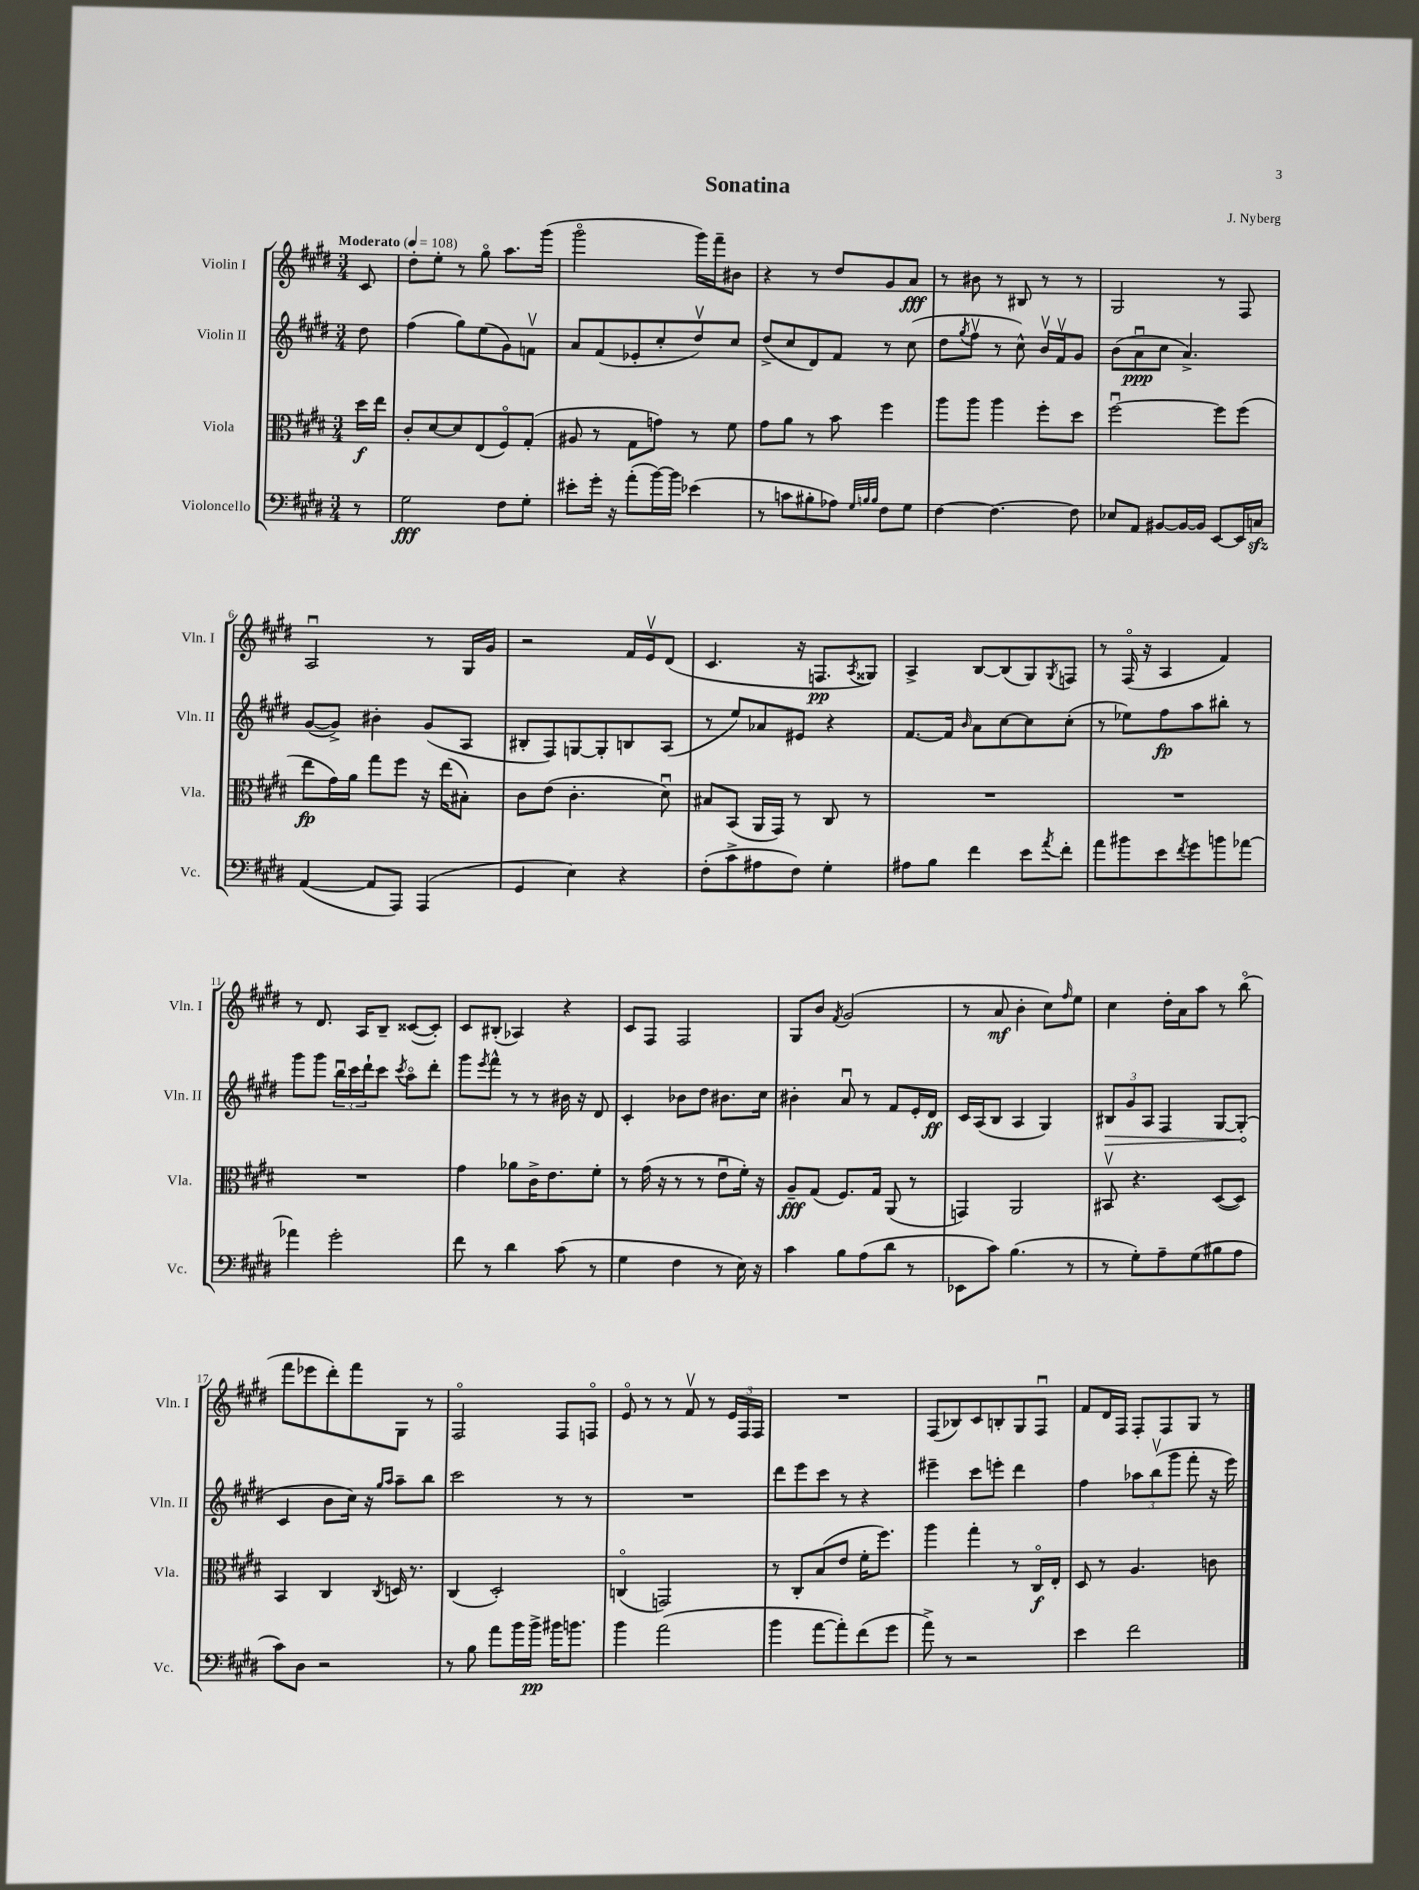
\header { title = "Sonatina" composer = "J. Nyberg" }
<<
\new StaffGroup <<
\new Staff = "s0" \with { instrumentName = "Violin I" shortInstrumentName = "Vln. I" } {
    \clef treble \key e \major \numericTimeSignature \time 3/4 \partial 8 \tempo "Moderato" 4 = 108
    cis'8 |
    dis''8-. e''8-. r8 gis''8\flageolet a''8. gis'''16( |
    gis'''2\flageolet gis'''16) fis'''16-- bis'8 |
    r4 r8 dis''8 gis'8 a'8\fff |
    r8 bis'8 r8 bis8 r8 r8 |
    gis2 r8 fis8 |
    a2\downbow r8 gis16 gis'16 |
    r2 fis'16 e'16\upbow dis'8( |
    cis'4. r16 f8.\pp \acciaccatura { a8 } gisis8) |
    a4-> b8~ b8( gis8) \acciaccatura { gis8 } f8 |
    r8 fis16\flageolet( r16 a4 fis'4) |
    r8 dis'8. a16 b8-- cisis'8~( cisis'8-.) |
    cis'8 bis8-.( aes4) r4 |
    cis'8 fis8 fis2 |
    gis8 b'8 \acciaccatura { fis'8 } gis'2( |
    r8 a'8\mf b'4-. cis''8) \grace { fis''16 } e''8 |
    cis''4 dis''16-. a'16 a''8 r8 b''8\flageolet( |
    fis'''8 ees'''8 dis'''8-.) fis'''8 gis8 r8 |
    fis2\flageolet fis8 f8\flageolet |
    e'8\flageolet r8 r8 fis'8\upbow r8 \tuplet 3/2 { e'16 fis16 fis16 } |
    R2. |
    fis8( bes8) cis'8 b8-. gis8 fis8\downbow |
    fis'8 dis'16 fis16 fis8-. fis8 gis8 r8 \bar "|." |
}
\new Staff = "s1" \with { instrumentName = "Violin II" shortInstrumentName = "Vln. II" } {
    \clef treble \key e \major \numericTimeSignature \time 3/4 \partial 8
    dis''8 |
    fis''4( gis''8) e''8( gis'8) f'8\upbow |
    a'8 fis'8( ees'8-. cis''8-. dis''8\upbow) cis''8 |
    dis''8->( cis''8 dis'8) fis'8 r8 cis''8( |
    dis''8 \acciaccatura { gis''8 } fis''8\upbow r8 cis''8-^) b'16\upbow fis'16\upbow gis'8 |
    b'8( a'8\downbow\ppp cis''8 a'4.->) |
    gis'8~( gis'8->) bis'4-. gis'8( a8 |
    bis8-. fis8) g8~ g8-. b8 a8( |
    r8 e''8) aes'8 eis'8 r4 |
    fis'8.~ fis'16 \grace { b'16 } a'8 cis''8~ cis''8 cis''8-.( |
    r8 ees''8) fis''8\fp a''8 bis''8-. r8 |
    gis'''8 gis'''8 \tuplet 3/2 { b''16\downbow cis'''16 dis'''16-! } cis'''8 \acciaccatura { cis'''8 } a''8\flageolet dis'''8-. |
    gis'''8 \acciaccatura { e'''8 } fis'''8-^ r8 r8 bis'16 r16 dis'8 |
    cis'4-. bes'8 dis''8 bis'8. cis''16 |
    bis'4-. a'8\downbow r8 fis'8 e'16-. dis'16\ff |
    cis'16 a16( b8 a4 gis4) |
    \tuplet 3/2 { \once \override Hairpin.circled-tip = ##t bis8\> gis'8 a8 } fis4 gis8~ gis8-.\!( |
    cis'4 b'8 cis''16) r16 \grace { gis''16 a''16 } a''8-- b''8 |
    cis'''2 r8 r8 |
    R2. |
    dis'''8 e'''8 cis'''8 r8 r4 |
    eis'''4-- cis'''8 e'''8-. dis'''4 |
    fis''4 \tuplet 3/2 { aes''8 b''8\upbow( gis'''8 } fis'''8-. r16 e'''16) \bar "|." |
}
\new Staff = "s2" \with { instrumentName = "Viola" shortInstrumentName = "Vla." } {
    \clef alto \key e \major \numericTimeSignature \time 3/4 \partial 8
    dis''16\f e''16 |
    cis'8-. dis'8~ dis'8 e8( fis8\flageolet) gis8-.( |
    ais8 r8 gis8 g'8) r8 fis'8 |
    gis'8 a'8 r8 b'8 fis''4 |
    a''8 a''8 a''4 fis''8-. dis''8 |
    fis''2~\downbow fis''8 fis''8( |
    e''8\fp gis'16) a'16 gis''8 fis''8 r16 e''16( bis8-.) |
    cis'8 e'8( cis'4.-. dis'8\downbow) |
    bis8 b,8( a,16 gis,16) r8 cis8 r8 |
    R2. |
    R2. |
    R2. |
    gis'4 aes'8 cis'16-> e'8. fis'8-. |
    r8 gis'16( r16 r8 r8 e'8\downbow fis'16-.) r16 |
    a8--\fff gis8( fis8.) gis16 a,8( r8 |
    g,4) a,2 |
    bis,8\upbow r4. dis8~( dis8) |
    b,4 cis4 \acciaccatura { cis8 } d16 r8. |
    cis4( dis2-.) |
    c4\flageolet( g,2) |
    r8 cis8-. b8( e'8 fis'16-. fis''8.) |
    a''4 gis''4-. r8 cis16\flageolet\f e16-. |
    dis8 r8 a4. c'8 \bar "|." |
}
\new Staff = "s3" \with { instrumentName = "Violoncello" shortInstrumentName = "Vc." } {
    \clef bass \key e \major \numericTimeSignature \time 3/4 \partial 8
    r8 |
    gis2\fff fis8 gis8-. |
    eis'8-. gis'16-. r16 a'8-.( b'16~) b'16 ees'4( |
    r8 c'8 bis8-. aes8) \grace { gis32 b32 b32 } fis8 gis8 |
    fis4~ fis4.~ fis8 |
    ees8 a,8 bis,8~ bis,16~ bis,16 e,8~ e,16 c16\sfz |
    a,4~( a,8 a,,8) a,,4( |
    gis,4 e4) r4 |
    fis8-.( cis'8-> ais8 fis8) gis4-. |
    ais8 b8 fis'4 e'8 \acciaccatura { a'8 } fis'8-. |
    a'8 bis'8 e'8 \acciaccatura { fis'8 } gis'8 b'8 aes'8~ |
    aes'4 gis'2-. |
    fis'8 r8 dis'4 cis'8( r8 |
    gis4 fis4 r8 e16) r16 |
    cis'4 b8 a8( dis'8 r8 |
    ees,8 cis'8) b4.( r8 |
    r8 gis8-.) a8-- gis8( bis8 a8 |
    cis'8) dis8 r2 |
    r8 b8 a'8 b'16 b'16->\pp bis'16 b'8. |
    b'4 a'2( |
    b'4 a'8~ a'8-.) fis'8( gis'8 |
    a'8->) r8 r2 |
    e'4 fis'2 \bar "|." |
}
>>
>>
